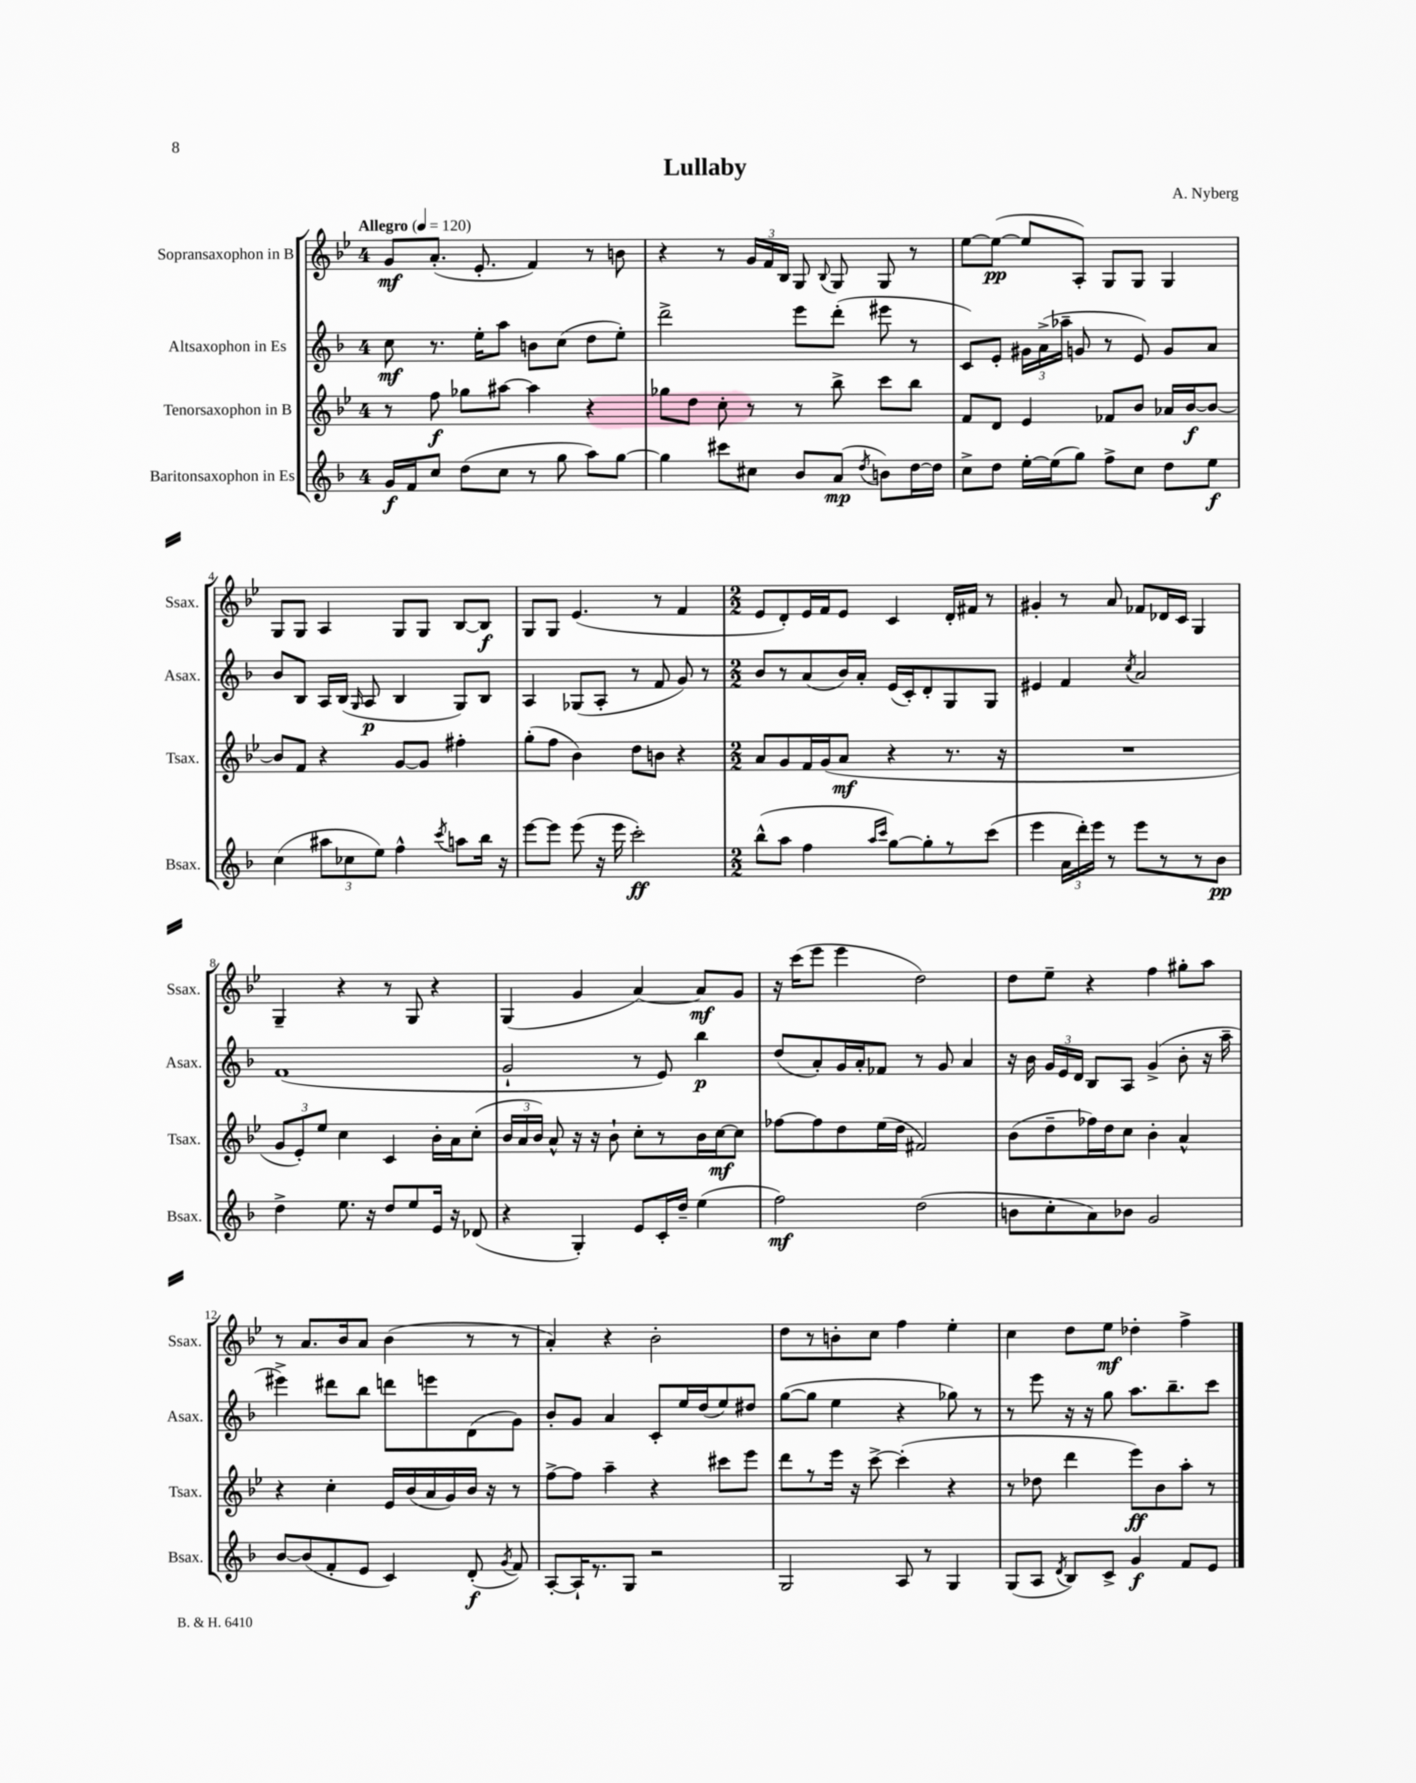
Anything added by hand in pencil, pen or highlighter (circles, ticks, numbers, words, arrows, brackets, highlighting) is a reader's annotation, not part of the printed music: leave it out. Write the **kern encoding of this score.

**kern	**dynam	**kern	**dynam	**kern	**dynam	**kern	**dynam
*part4	*part4	*part3	*part3	*part2	*part2	*part1	*part1
*staff4	*staff4	*staff3	*staff3	*staff2	*staff2	*staff1	*staff1
*I"Baritonsaxophon in Es	*	*I"Tenorsaxophon in B	*	*I"Altsaxophon in Es	*	*I"Sopransaxophon in B	*
*I'Bsax.	*	*I'Tsax.	*	*I'Asax.	*	*I'Ssax.	*
*clefG2	*	*clefG2	*	*clefG2	*	*clefG2	*
*k[b-]	*	*k[b-e-]	*	*k[b-]	*	*k[b-e-]	*
*M4/4	*	*M4/4	*	*M4/4	*	*M4/4	*
*MM120	*	*MM120	*	*MM120	*	*MM120	*
=1	=1	=1	=1	=1	=1	=1	=1
!	!	!	!	!	!	!LO:TX:a:B:t=Allegro	!
16g/LL	f	8r	.	8cc\	mf	8g/L	mf
16f/J	.	.	.	.	.	.	.
8cc/J	.	8ff\	f	8.r	.	(8.a'/J	.
(8dd\L	.	8gg-X\L	.	.	.	.	.
.	.	.	.	16ee'\KL	.	8.e-'/	.
8cc\J	.	[8aa#X\J	.	8aa\J	.	.	.
8r	.	4aa#\]	.	8bn\L	.	4f/)	.
8gg\	.	.	.	(8cc\J	.	.	.
8aa\L)	.	4r	.	8dd\L	.	8r	.
[8gg\J	.	.	.	8ee'\J)	.	8bn\	.
=2	=2	=2	=2	=2	=2	=2	=2
4gg\]	.	8gg-X\L	.	2ddd^\	.	4r	.
.	.	8dd\J	.	.	.	.	.
8ccc#X\L	.	8cc'\	.	.	.	8r	.
8cc#X\J	.	8r	.	.	.	24g/LL	.
.	.	.	.	.	.	24f/	.
.	.	.	.	.	.	24B-/JJ	.
8b-/L	.	8r	.	8eee\L	.	8G/	.
.	.	.	.	.	.	8qqB-/	.
(8a/J	mp	8bb-^\	.	(8ddd'\J	.	8G/	.
8qdd/	.	.	.	.	.	.	.
8bn\L)	.	8ccc\L	.	8eee#X\	.	8G/	.
[16dd\L	.	8bb-\J	.	8r	.	8r	.
16dd\JJ]	.	.	.	.	.	.	.
=3	=3	=3	=3	=3	=3	=3	=3
8cc^\L	.	8f/L	.	8c/L)	.	[8ee-\L	.
8dd\J	.	8d/J	.	8e'/J	.	(8ee-\J_	pp
[16ee'\LL	.	4e-/	.	24g#X\LL	.	8ee-/L]	.
.	.	.	.	(24a^\	.	.	.
(16ee\J]	.	.	.	.	.	.	.
.	.	.	.	24aa-X~\JJ	.	.	.
8gg\J)	.	.	.	8gn/	.	8A'/J)	.
8ff^\L	.	8f-X/L	.	8r	.	8G/L	.
8cc\J	.	8b-/J	.	8e/)	.	8G/J	.
8dd\L	.	16a-X/LL	.	8g/L	.	4G/	.
.	.	[16b-/J	f	.	.	.	.
8ee\J	f	8b-/J_	.	8a/J	.	.	.
!!LO:LB:g=z
=4	=4	=4	=4	=4	=4	=4	=4
(4cc\	.	8b-/L]	.	8b-/L	.	8G/L	.
.	.	8f/J	.	8B-/J	.	8G/J	.
12aa#X\L	.	4r	.	16A/LL	.	4A/	.
.	.	.	.	(16B-/JJ	.	.	.
12cc-X\	.	.	.	.	.	.	.
.	.	.	.	16qqG/	.	.	.
.	.	.	.	8A/	p	.	.
12ee\J)	.	.	.	.	.	.	.
4ff^^\	.	[8g/L	.	4B-/	.	8G/L	.
.	.	8g/J]	.	.	.	8G/J	.
8qccc/	.	.	.	.	.	.	.
8aan\L	.	4ff#X'\	.	8G/L)	.	[8B-/L	.
16bb-\Jk	.	.	.	8B-/J	.	8B-/J]	f
16r	.	.	.	.	.	.	.
=5	=5	=5	=5	=5	=5	=5	=5
[8eee\L	.	(8gg'\L	.	4A/	.	8G/L	.
8eee\J]	.	8ff\J	.	.	.	8G/J	.
(8eee\	.	4b-\)	.	(8G-X/L	.	(4.e-/	.
16r	.	.	.	8A'/J	.	.	.
16eee\	.	.	.	.	.	.	.
2ccc'\)	ff	8dd\L	.	8r	.	.	.
.	.	8bn\J	.	8f/	.	8r	.
.	.	4r	.	8g/)	.	4f/	.
.	.	.	.	8r	.	.	.
=6	=6	=6	=6	=6	=6	=6	=6
*M2/2	*	*M2/2	*	*M2/2	*	*M2/2	*
(8bb-^^\L	.	8a/L	.	8b-/L	.	8e-/L	.
8aa\J	.	8g/	.	8r	.	8d'/)	.
4ff\	.	16f/L	.	(8a/	.	16e-/L	.
.	.	(16g/J	.	.	.	16f/J	.
.	.	8a/J	mf	16b-/L)	.	8e-/J	.
.	.	.	.	16a'/JJ	.	.	.
16qqaa/LL	.	.	.	.	.	.	.
16qqccc/JJ	.	.	.	.	.	.	.
[8gg\L)	.	4r	.	(16e/LL	.	4c/	.
.	.	.	.	16c'/J)	.	.	.
8gg'\]	.	.	.	8d'/	.	.	.
8r	.	8.r	.	8G/	.	16d'/LL	.
.	.	.	.	.	.	16f#X/JJ	.
(8ccc\J	.	.	.	8G/J	.	8r	.
.	.	16r	.	.	.	.	.
=7	=7	=7	=7	=7	=7	=7	=7
4eee\	.	1r	.	4e#X/	.	4g#X'/	.
24a\LL	.	.	.	4f/	.	8r	.
24ddd'\)	.	.	.	.	.	.	.
24eee\JJ	.	.	.	.	.	.	.
8r	.	.	.	.	.	8a/	.
.	.	.	.	8qcc/	.	.	.
8eee\L	.	.	.	2a/	.	8f-X/L	.
8r	.	.	.	.	.	16d-X/L	.
.	.	.	.	.	.	16c/JJ	.
8r	.	.	.	.	.	4G/	.
8b-\J	pp	.	.	.	.	.	.
!!LO:LB:g=z
=8	=8	=8	=8	=8	=8	=8	=8
4dd^\	.	12g/L	.	(1f	.	4G~/	.
.	.	12e-'/)	.	.	.	.	.
.	.	12ee-/J	.	.	.	.	.
8.ee\	.	4cc\	.	.	.	4r	.
16r	.	.	.	.	.	.	.
8dd/L	.	4c/	.	.	.	8r	.
8ee/	.	.	.	.	.	8G/	.
16e/Jk	.	16b-'\LL	.	.	.	4r	.
16r	.	16a\J	.	.	.	.	.
(8d-X/	.	(8cc'\J	.	.	.	.	.
=9	=9	=9	=9	=9	=9	=9	=9
4r	.	24b-/LL	.	2g`/	.	(4G/	.
.	.	24a/	.	.	.	.	.
.	.	24b-/JJ)	.	.	.	.	.
.	.	8a^^/	.	.	.	.	.
4G'/)	.	16r	.	.	.	4g/	.
.	.	16r	.	.	.	.	.
.	.	8b-`\	.	.	.	.	.
8e/L	.	8cc'\L	.	8r	.	[4a/)	.
16c'/L	.	8r	.	8e/)	.	.	.
16dd~/JJ	.	.	.	.	.	.	.
(4ee\	.	16b-\L	.	4bb-\	p	8a/L]	mf
.	.	[16cc\J	mf	.	.	.	.
.	.	8cc\J]	.	.	.	8g/J	.
=10	=10	=10	=10	=10	=10	=10	=10
2ff\)	mf	[8ff-X\L	.	(8dd/L	.	16r	.
.	.	.	.	.	.	(16ccc\KL	.
.	.	8ff-\]	.	8a'/)	.	8eee-\J	.
.	.	8dd\	.	16g/L	.	4eee-\	.
.	.	.	.	16a'/J	.	.	.
.	.	(16ee-\L	.	8f-X/J	.	.	.
.	.	16dd\JJ	.	.	.	.	.
(2dd\	.	2f#X/)	.	8r	.	2dd\)	.
.	.	.	.	8g/	.	.	.
.	.	.	.	4a/	.	.	.
=11	=11	=11	=11	=11	=11	=11	=11
8bn\L	.	(8b-\L	.	16r	.	8dd\L	.
.	.	.	.	16b-\	.	.	.
8cc'\	.	8dd~\	.	24g/LL	.	8ee-~\J	.
.	.	.	.	24e/	.	.	.
.	.	.	.	24d/JJ	.	.	.
8a\)	.	16ff-X\L)	.	8B-/L	.	4r	.
.	.	16dd\J	.	.	.	.	.
8b-X\J	.	8cc\J	.	8A/J	.	.	.
2g/	.	4b-'\	.	(4g^/	.	4ff\	.
.	.	4a^^/	.	8b-'\	.	8gg#X'\L	.
.	.	.	.	16r	.	8aa\J	.
.	.	.	.	16aa~\	.	.	.
!!LO:LB:g=z
=12	=12	=12	=12	=12	=12	=12	=12
[8b-/L	.	4r	.	4eee#X^\)	.	8r	.
(8b-/]	.	.	.	.	.	8.a/L	.
8f'/	.	4cc'\	.	8ddd#X\L	.	.	.
.	.	.	.	.	.	16b-/k	.
8e/J	.	.	.	8bb-\J	.	8a/J	.
4c/)	.	16e-/LL	.	8dddn\L	.	(4b-\	.
.	.	(16b-/	.	.	.	.	.
.	.	16a/	.	8eeen\	.	.	.
.	.	16g/)	.	.	.	.	.
(8d'/	f	16b-/JJ	.	(8d\	.	8r	.
.	.	16r	.	.	.	.	.
8qg/	.	.	.	.	.	.	.
8f/)	.	8r	.	8g\J)	.	8r	.
=13	=13	=13	=13	=13	=13	=13	=13
[8A'/L	.	[8ff^\L	.	8b-'/L	.	4a'/)	.
16A`/K]	.	8ff\J]	.	8g/J	.	.	.
8.r	.	.	.	.	.	.	.
.	.	4aa~\	.	4a/	.	4r	.
8G/J	.	.	.	.	.	.	.
2r	.	4r	.	8c'/L	.	2b-'\	.
.	.	.	.	16ee/L	.	.	.
.	.	.	.	(16dd/J	.	.	.
.	.	8ccc#X\L	.	8ee/)	.	.	.
.	.	8eee-\J	.	8dd#X/J	.	.	.
=14	=14	=14	=14	=14	=14	=14	=14
2G/	.	8ddd\L	.	([8gg\L	.	8dd\L	.
.	.	8r	.	8gg\J]	.	8r	.
.	.	16eee-\Jk	.	4ee\	.	8bn'\	.
.	.	16r	.	.	.	.	.
.	.	[8ccc^\	.	.	.	8cc\J	.
8A/	.	(4ccc'\]	.	4r	.	4ff\	.
8r	.	.	.	.	.	.	.
4G/	.	4r	.	8gg-X\)	.	4ee-'\	.
.	.	.	.	8r	.	.	.
=15	=15	=15	=15	=15	=15	=15	=15
(8G/L	.	8r	.	8r	.	4cc\	.
8A/J	.	8dd-X\	.	8eee\	.	.	.
8qd/	.	.	.	.	.	.	.
8B-/L)	.	4ddd\	.	16r	.	8dd\L	.
.	.	.	.	16r	.	.	.
8c^/J	.	.	.	8gg\	.	8ee-\J	mf
4g/	f	8eee-\L)	ff	8.aa\L	.	4dd-X'\	.
.	.	8b-\	.	.	.	.	.
.	.	.	.	8.bb-~\	.	.	.
8f/L	.	8aa'\J	.	.	.	4ff^\	.
8e/J	.	8r	.	8ccc\J	.	.	.
==	==	==	==	==	==	==	==
*-	*-	*-	*-	*-	*-	*-	*-
